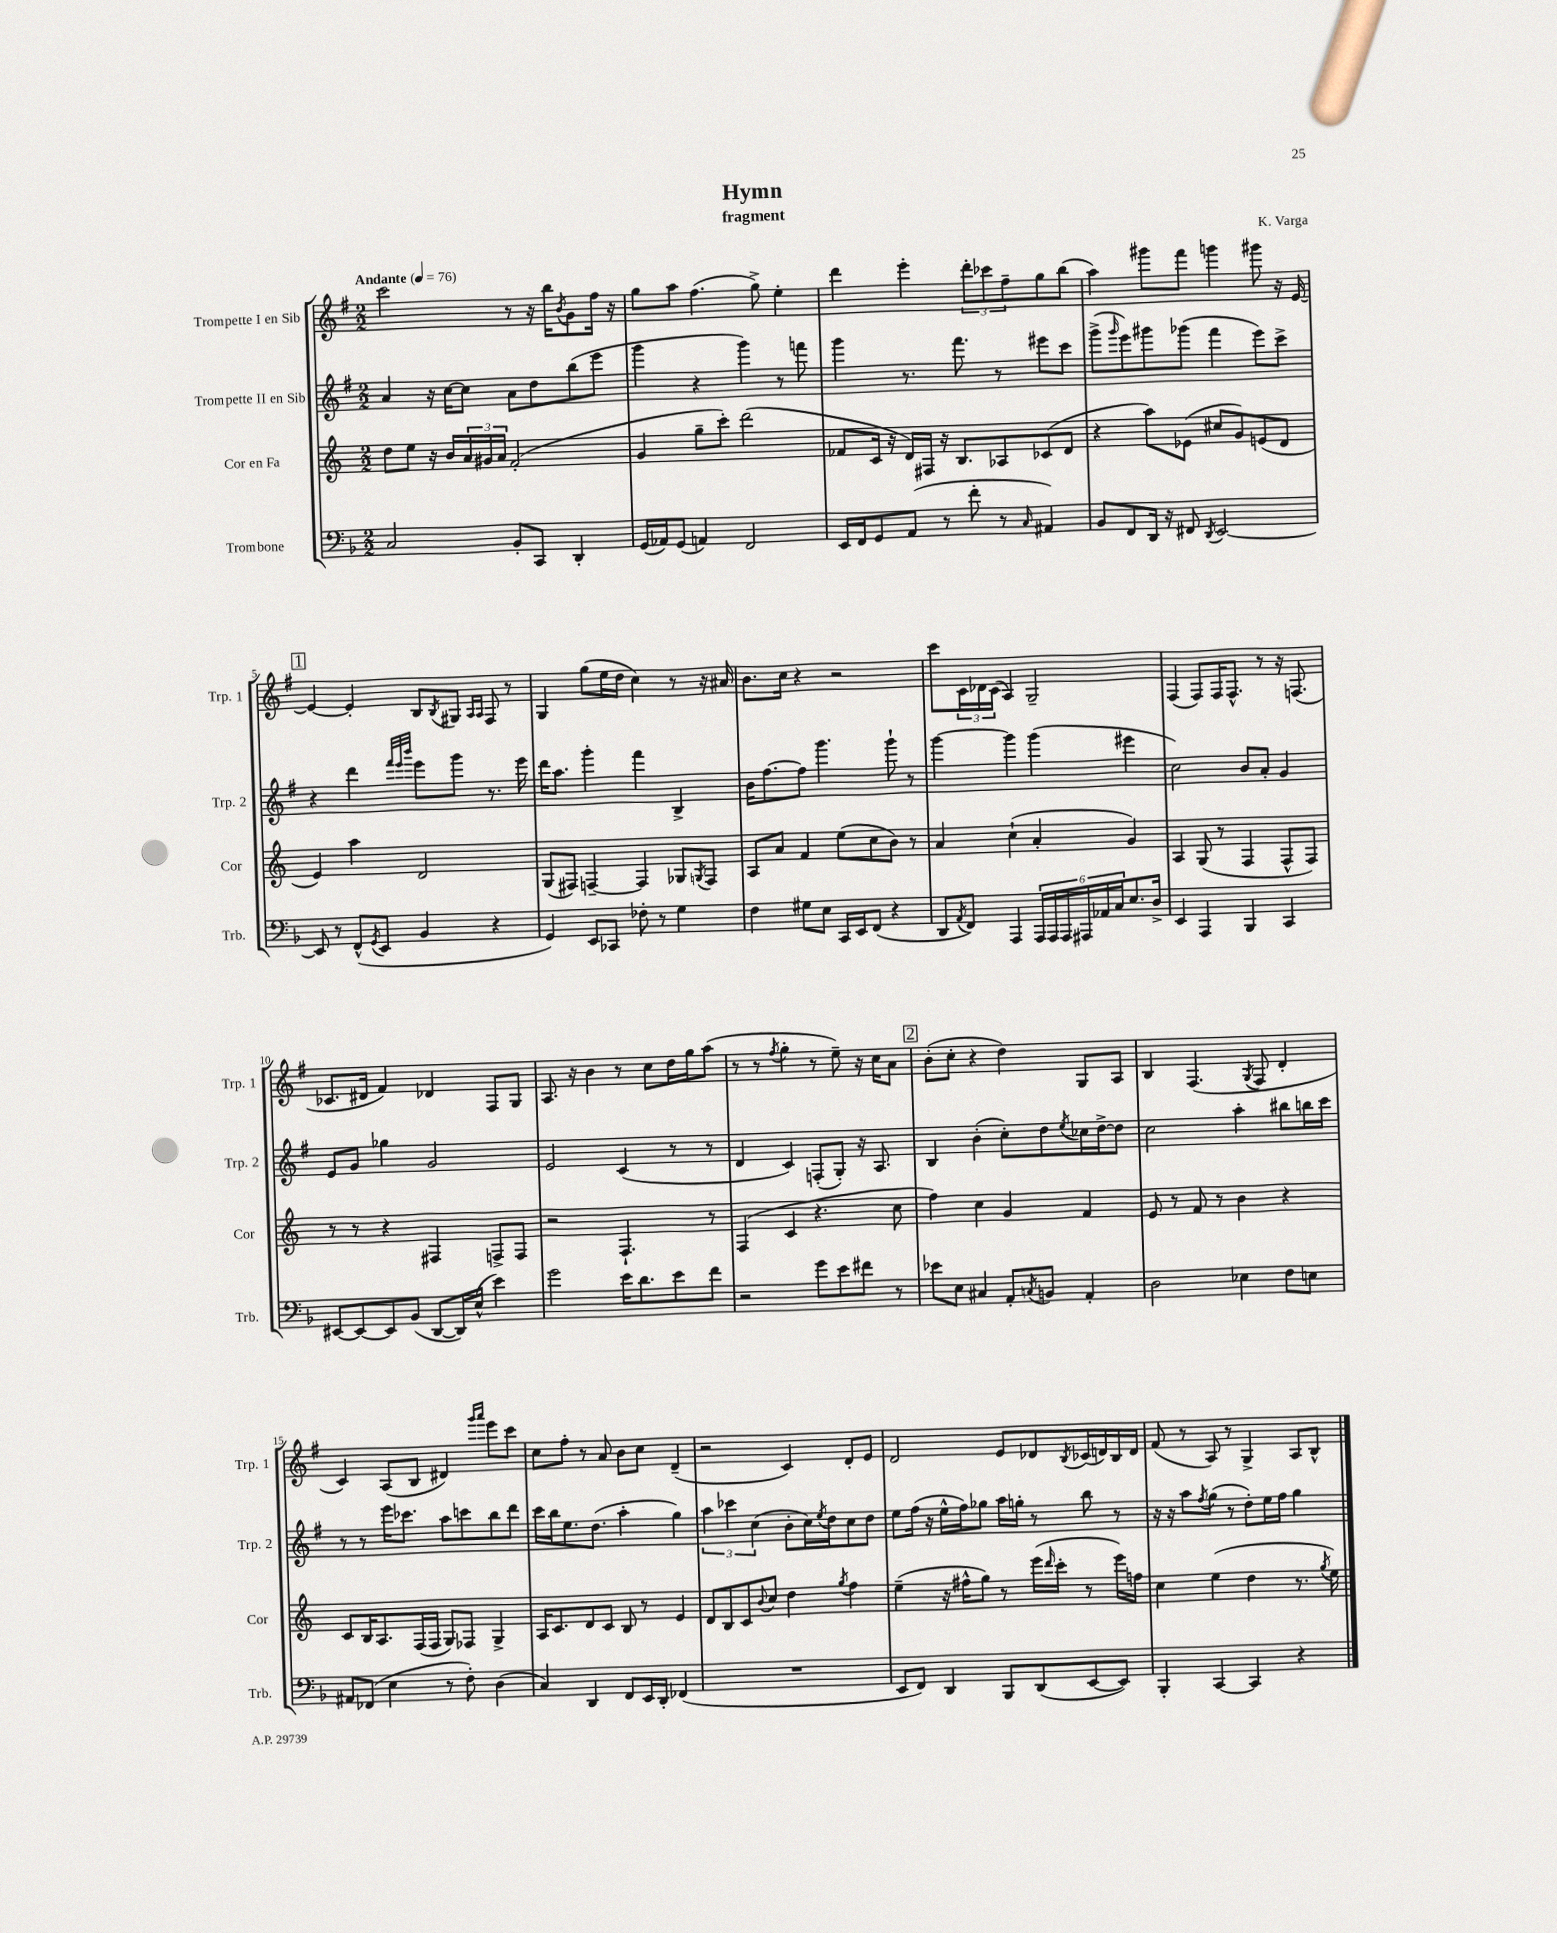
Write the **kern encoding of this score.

**kern	**kern	**kern	**kern
*staff4	*staff3	*staff2	*staff1
*clefF4	*clefG2	*clefG2	*clefG2
*k[b-]	*k[]	*k[f#]	*k[f#]
*M2/2	*M2/2	*M2/2	*M2/2
*MM76	*MM76	*MM76	*MM76
2C	8dd	4a	2ccc
.	8ee	.	.
.	16r	16r	.
.	16b	[16cc	.
.	24a	8cc]	.
.	24g#	.	.
.	24a	.	.
8BB-'	(2f'	8a	8r
8CC	.	8dd	16r
.	.	.	16bb
.	.	.	8qb
4DD'	.	(8bb	8g
.	.	8eee	16ff#
.	.	.	16r
=	=	=	=
(16GG	4g	4ggg	8gg
16AA-)	.	.	.
(8GG	.	.	8aa
4AA)	8gg~	4r	(4.ff#
.	8ccc')	.	.
2FF	(2ddd	4ggg)	.
.	.	.	8gg^)
.	.	8r	4ee'
.	.	8fff	.
=	=	=	=
16EE	8f-	4ggg	4ddd
16FF	.	.	.
8GG	16c	.	.
.	16r	.	.
(8AA	16d)	8.r	4eee'
.	16F#	.	.
8r	16r	.	.
.	8.B	8.fff#	.
8f'	.	.	12ddd'
.	.	.	12ccc-
8r	8A-	8r	.
.	.	.	12ff#~
16qqC	.	.	.
4AA#)	(8c-	8eee#	8gg
.	8d	8ccc	(8bb
=	=	=	=
8BB-	4r	(8ggg^	4aa)
.	.	16qqggg	.
8FF	.	8eee)	.
16DD	8aa)	8ggg#	8ggg#
16r	.	.	.
8FF#	(8e-	(8ggg-	8fff#
8qDD	.	.	.
[2EE	8cc#	4fff#	4ggg
.	8g)	.	.
.	(8e	8eee)	8ggg#
.	8d	8ccc^	16r
.	.	.	[16e
=	=	=	=
8EE]	4e)	4r	4e_
8r	.	.	.
(8FF^^	4aa	4ddd	4e']
8qGG	.	.	.
8EE	.	.	.
.	.	32qqfff#	.
.	.	32qqeee	.
.	.	32qqbbb	.
4BB-	2d	8eee	8B
.	.	.	8qB
.	.	8ggg	8G#
.	.	.	16qqA
.	.	.	16qqA
4r	.	8.r	8F#
.	.	.	8r
.	.	16eee	.
=	=	=	=
4GG)	(8G	16ddd	4G
.	.	8.aa	.
.	8F#)	.	.
8EE	[4F~	4ggg'	(8gg
8CC-	.	.	16ee
.	.	.	16dd
8F-'	4F]	4fff#	4cc)
8r	.	.	.
4G	8G-	4B^	8r
.	8qG	.	.
.	8F	.	16r
.	.	.	16a#
=	=	=	=
4F	8A	16b	8.b
.	.	[8.ff#	.
.	8a	.	.
.	.	.	16cc
8G#	4f	8ff#]	4r
8E	.	4.ggg	.
16CC	(8ee	.	2r
16EE	.	.	.
(8FF	8cc	.	.
4r	8b)	8ggg`	.
.	8r	8r	.
=	=	=	=
8DD	4a	[4ggg	8ccc
8qAA	.	.	.
8FF)	.	.	24c
.	.	.	24d-
.	.	.	(24c
4AAA	(4cc`	4ggg]	4A)
24AAA	4a'	(4ggg	2G~
24AAA	.	.	.
24AAA	.	.	.
24AAA#	.	.	.
24AA-	.	.	.
24C	.	.	.
8.E	4g)	4eee#	.
16D^	.	.	.
=	=	=	=
4EE	4A	2cc)	(4F#
4AAA	(8G	.	8F#)
.	8r	.	16F#
.	.	.	8.F#^^
4BBB-	4F	8b	.
.	.	8a'	8r
4CC	8F^^	4g	16r
.	.	.	(8.F
.	8F)	.	.
=	=	=	=
[8EE#	8r	8e	8.c-
8EE#_	8r	8g	.
.	.	.	16d#
8EE#]	4r	4gg-	4f#)
(8BB-	.	.	.
[8DD	4F#	2g	4d-
16DD])	.	.	.
(16E^^	.	.	.
4e)	8F^	.	8F#
.	8F	.	8G
=	=	=	=
2g	2r	2e	8.A
.	.	.	16r
.	.	.	4b
16e	4.F`	(4c	8r
8.d	.	.	.
.	.	.	8cc
8e	.	8r	16dd
.	.	.	16gg
8f	8r	8r	(8aa
=	=	=	=
2r	(4F	4d	8r
.	.	.	8r
.	.	.	8qff#
.	4c	4c)	4gg'
8g	4.r	(8F'	8r
8e	.	8G')	8ee~)
8f#	.	16r	16r
.	.	8.A	16cc
8r	8cc	.	8a
=	=	=	=
8e-	4ff)	4B	(8b'
8E	.	.	8cc'
4C#	4cc	(4b'	4r
8AA'	4g	8cc')	4dd)
8qC	.	.	.
8BB	.	8dd	.
.	.	8qee	.
4AA'	4f	16cc-	8G
.	.	[16dd^	.
.	.	8dd]	8A
=	=	=	=
2D	8e	2cc	4B
.	8r	.	.
.	8f	.	(4.F#
.	8r	.	.
4E-	4b	4aa'	.
.	.	.	8qG
.	.	.	8F#
8F	4r	8bb#	4d'
8E	.	16bb	.
.	.	16ccc	.
=	=	=	=
8AA#	8c	8r	4c)
(8FF-	16B	8r	.
.	8.A	.	.
4E	.	16eee	(8A
.	.	8.ccc-	.
.	(16F	.	8B
.	16F	.	.
8r	8G)	8aa	4d#)
8F')	8F-	8ccc	.
.	.	.	16qqggg
.	.	.	16qqaaa
(4D	4G^	8bb	8eee
.	.	8ddd	8ccc
=	=	=	=
4C)	16A	16ccc	8cc
.	8.c	16bb	.
.	.	8.ee	8ff#'
4DD	8d	.	8r
.	.	(8.dd	.
.	8c	.	8a
8FF	8B	4aa'	8b
16EE	8r	.	8cc
16DD'	.	.	.
(4FF-	4e	4gg)	(4d~
=	=	=	=
1r	8d	6aa	2r
.	8B	.	.
.	.	6ccc-	.
.	8c	.	.
.	.	(6cc	.
.	8qqb	.	.
.	8cc	.	.
.	4dd	8b'	4c)
.	.	16cc)	.
.	.	8qee	.
.	.	16dd	.
.	8qgg	.	.
.	4ff	8cc	8d'
.	.	8dd	8e
=	=	=	=
8EE	(4ee~	8ee	2d
8FF)	.	(16ff#	.
.	.	16r	.
4DD	16r	16ee^^	.
.	16ff#^^	16ff#)	.
.	8gg)	8gg-	.
8BBB-	8r	16aa	8e
.	.	16gg'	.
(8DD	(16eee	8r	8d-
.	16qqddd	.	.
.	16ccc'	.	.
.	.	.	8qB
[8EE	8r	8bb	(16c-
.	.	.	16d)
8EE])	16eee)	8r	16B
.	16ff	.	16d
=	=	=	=
4BBB-'	4cc	16r	(8f#
.	.	16r	.
.	.	8aa	8r
.	.	8qff#	.
[4CC	(4ee	(8gg	8A)
.	.	8r	8r
4CC]	4dd	8dd')	4G^
.	.	16ee	.
.	.	16ff#	.
4r	8.r	4gg	8A
.	.	.	8B^^
.	8qgg	.	.
.	16ee)	.	.
==	==	==	==
*-	*-	*-	*-
